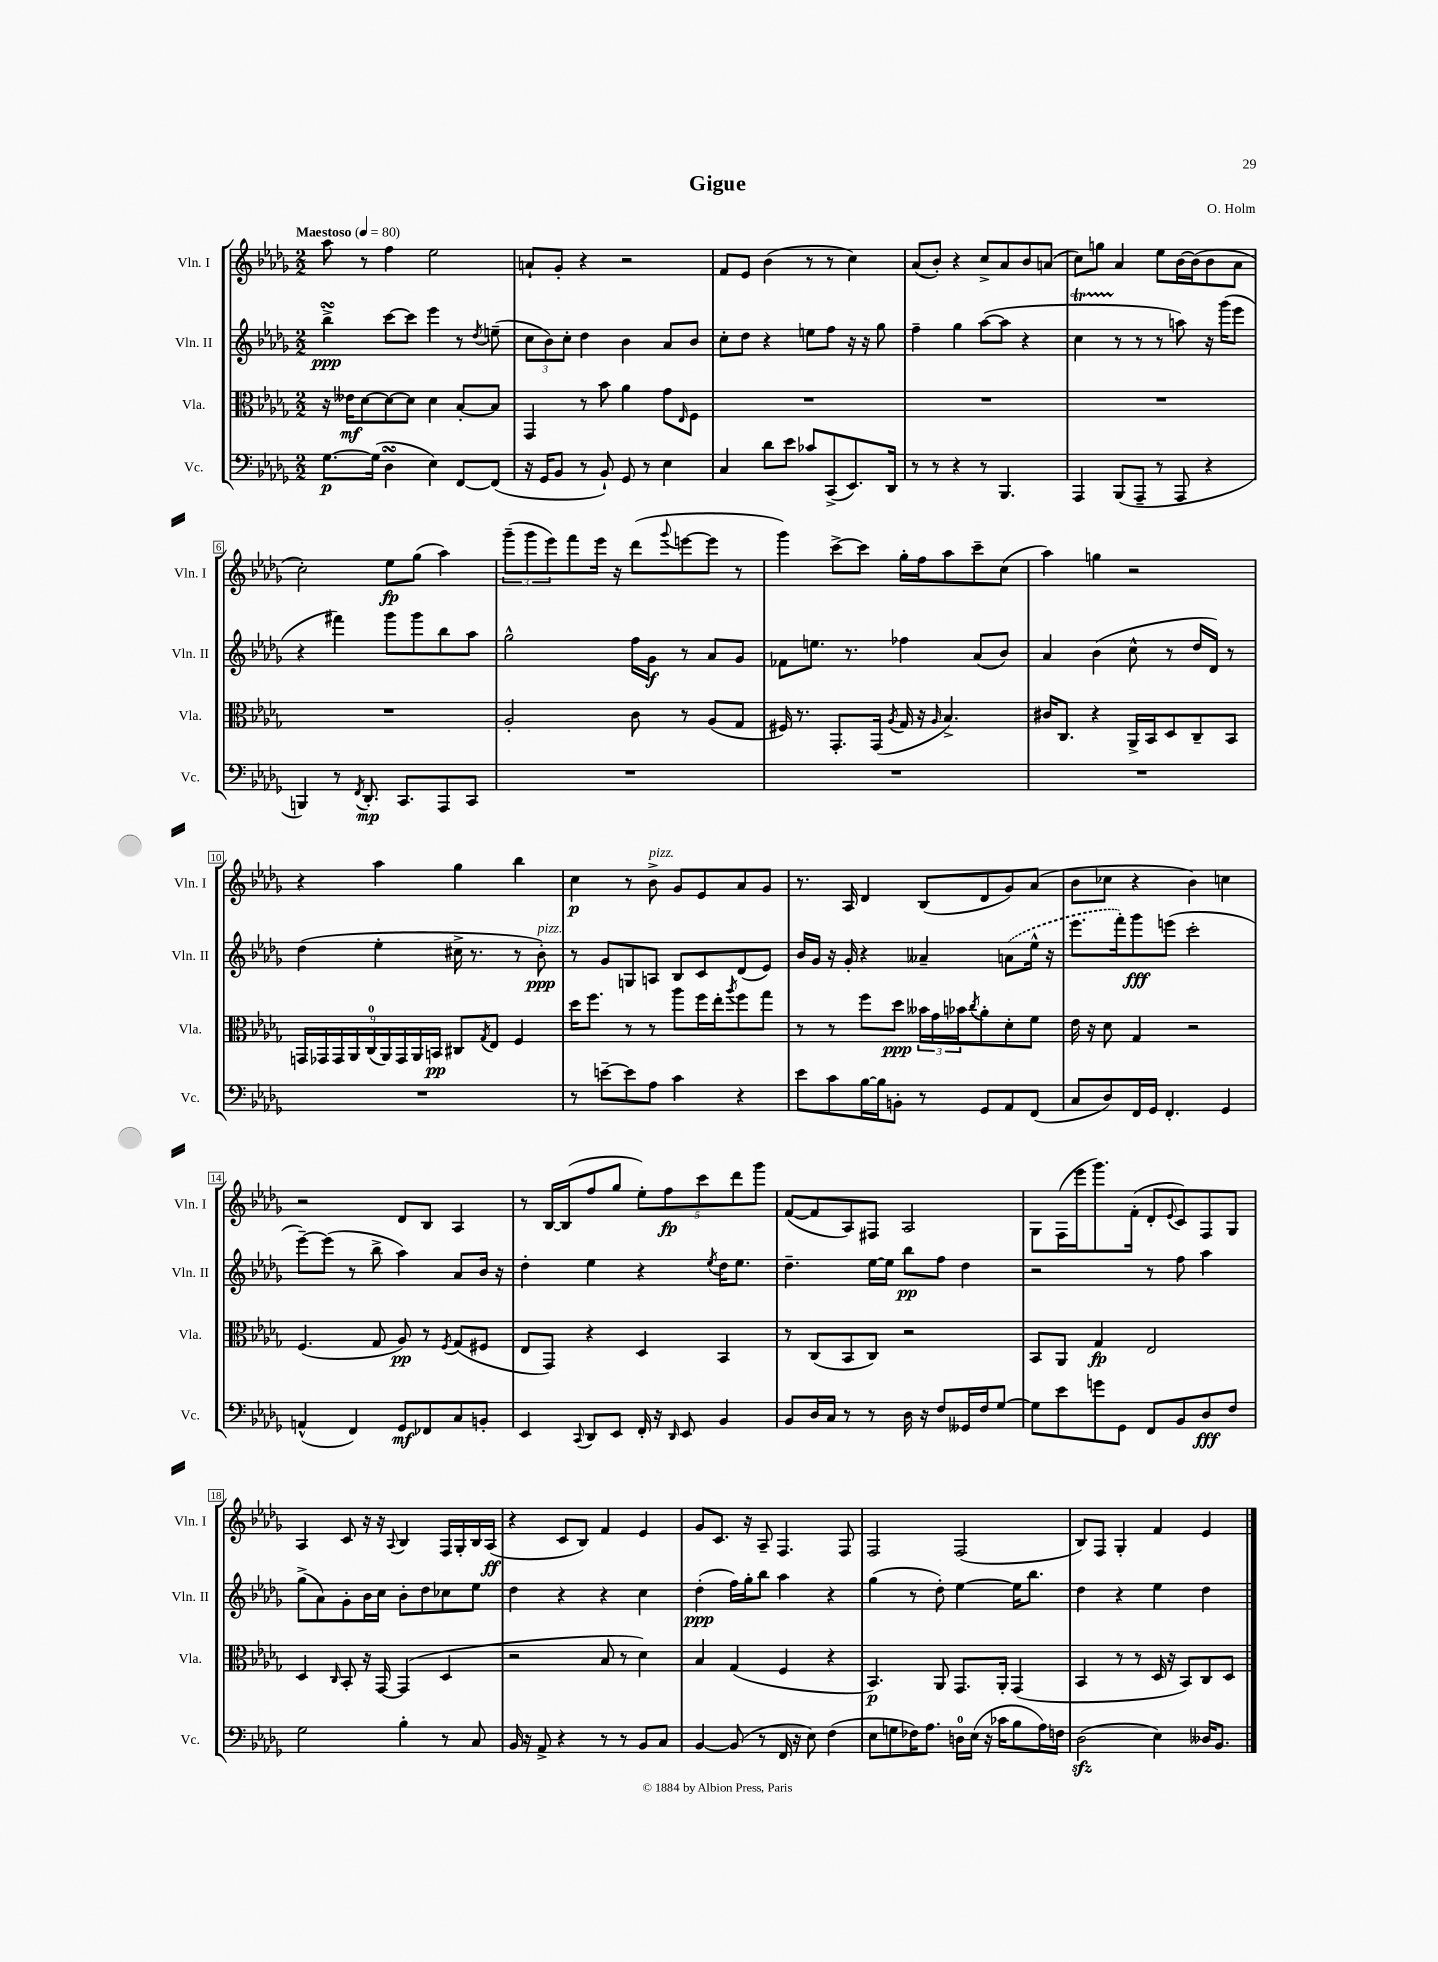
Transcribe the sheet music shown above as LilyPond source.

\header { title = "Gigue" composer = "O. Holm" }
<<
\new StaffGroup <<
\new Staff = "s0" \with { instrumentName = "Vln. I" shortInstrumentName = "Vln. I" } {
    \clef treble \key des \major \numericTimeSignature \time 2/2 \tempo "Maestoso" 4 = 80
    aes''8 r8 f''4 ees''2 |
    a'8-! ges'8-. r4 r2 |
    f'8 ees'8 bes'4( r8 r8 c''4) |
    aes'8( bes'8-.) r4 c''8-> aes'8 bes'8 a'8( |
    c''8) g''8 aes'4 ees''8 bes'16~ bes'16( bes'8 aes'8 |
    c''2-.) ees''8\fp ges''8( aes''4) |
    \tuplet 3/2 { ges'''8--( ges'''8 ees'''8) } f'''8 ees'''16 r16 des'''8( \appoggiatura { ges'''8 } e'''8~ e'''8 r8 |
    ges'''4) c'''8~-> c'''8 ges''16-. f''16 aes''8 c'''8-- c''8( |
    aes''4) g''4 r2 |
    r4 aes''4 ges''4 bes''4 |
    c''4\p r8 bes'8->^\markup { \italic "pizz." } ges'8 ees'8 aes'8 ges'8 |
    r8. aes16 des'4 bes8( des'8 ges'8) aes'8( |
    bes'8 ces''8 r4 bes'4) c''4 |
    r2 des'8 bes8 aes4 |
    r8 bes16~ bes16( f''8 ges''8 \tuplet 5/4 { ees''8-.) f''8\fp c'''8 des'''8 ges'''8 } |
    f'8~( f'8 aes8) fis8 aes2 |
    ges8 f16( ees'''16 ges'''8.) f'16-.( des'8-. \appoggiatura { ees'8 } c'8) f8 ges8 |
    aes4 c'8 r16 r16 \appoggiatura { aes8 } bes4 f16 ges16-. bes16 aes16\ff( |
    r4 c'8 bes8) f'4 ees'4 |
    ges'8 c'8. r16 aes8-- f4. f8 |
    f2 f2( |
    bes8) f8 ges4-. f'4 ees'4 \bar "|." |
}
\new Staff = "s1" \with { instrumentName = "Vln. II" shortInstrumentName = "Vln. II" } {
    \clef treble \key des \major \numericTimeSignature \time 2/2
    bes''4->\turn\ppp c'''8~ c'''8 ees'''4 r8 \acciaccatura { des''8 } e''8--( |
    \tuplet 3/2 { c''8 bes'8) c''8-. } des''4 bes'4 aes'8 bes'8 |
    c''8-. des''8 r4 e''8 f''8 r16 r16 ges''8 |
    f''4-- ges''4 aes''8~( aes''8 r4 |
    c''4\startTrillSpan r8\stopTrillSpan r8 r8 a''8) r16 ges'''16( ees'''8 |
    r4 fis'''4) ges'''8 ges'''8 bes''8 aes''8 |
    ges''2-^ f''16 ges'16\f r8 aes'8 ges'8 |
    fes'8 e''8. r8. fes''4 aes'8( bes'8) |
    aes'4 bes'4( c''8-^ r8 des''16 des'16) r8 |
    des''4( ees''4-. cis''16-> r8. r8 bes'8-.\ppp^\markup { \italic "pizz." }) |
    r8 ges'8 g8 a8 bes8 c'8 des'8( ees'8) |
    bes'16 ges'16 r16 ges'16-. r4 aeses'4-- \once \slurDashed a'8( ees''16-^ r16 |
    ees'''8. f'''16-.) ges'''8\fff e'''8( c'''2-. |
    ees'''8~--) ees'''8( r8 bes''8-> aes''4) aes'8 bes'16 r16 |
    des''4-. ees''4 r4 \acciaccatura { ees''8 } des''16 ees''8. |
    des''4.-- ees''16~ ees''16 bes''8\pp f''8 des''4 |
    r2 r8 f''8 aes''4 |
    ges''8->( aes'8) ges'8-. bes'16 c''16 bes'8-. des''8 ces''8 ees''8 |
    des''4 r4 r4 c''4 |
    des''4-.\ppp( f''16) ges''16-. bes''8 aes''4 r4 |
    ges''4( r8 des''8-.) ees''4~ ees''16 bes''8. |
    des''4 r4 ees''4 des''4 \bar "|." |
}
\new Staff = "s2" \with { instrumentName = "Vla." shortInstrumentName = "Vla." } {
    \clef alto \key des \major \numericTimeSignature \time 2/2
    r16 eeses'16\mf des'8~ des'8~ des'8 des'4 bes8~-. bes8 |
    ges,4 r8 bes'8 aes'4 ges'8 \grace { ees16 } f8 |
    R1 |
    R1 |
    R1 |
    R1 |
    aes2-. c'8 r8 aes8( ges8 |
    fis16) r8. ges,8.-. ges,16( \acciaccatura { aes8 } ges16 r16 \grace { aes16 } bes4.->) |
    cis'16 c8. r4 aes,16-> bes,16 des8 c8-- bes,8 |
    \tuplet 9/8 { g,16 ges,16 ges,16 aes,16 c16-0( aes,16) ges,16 aes,16 b,16\pp } cis8 \acciaccatura { ges8 } ees8 f4 |
    des''16 f''8. r8 r8 aes''8 f''16 ees''16-. \acciaccatura { aes''8 } f''8 ges''8 |
    r8 r8 f''8 des''8\ppp \tuplet 3/2 { beses'16 ges'16 bes'16 } \acciaccatura { c''8 } aes'8-. des'8-. f'8 |
    ees'16 r16 des'8 ges4 r2 |
    f4.( ges8 aes8\pp) r8 \acciaccatura { f8 } ges8( fis8 |
    ees8 ges,8) r4 des4 bes,4 |
    r8 c8( bes,8 c8) r2 |
    bes,8 aes,8 ges4\fp ees2 |
    des4 \grace { c16 } bes,8-. r16 ges,16~ ges,4( des4 |
    r2 bes8 r8 des'4) |
    bes4 ges4( f4 r4 |
    bes,4.\p) aes,8 ges,8. aes,16-. ges,4( |
    bes,4 r8 r8 des16 r16 bes,8) c8 des8 \bar "|." |
}
\new Staff = "s3" \with { instrumentName = "Vc." shortInstrumentName = "Vc." } {
    \clef bass \key des \major \numericTimeSignature \time 2/2
    ges8.~\p ges16( des4\turn ees4) f,8~ f,8( |
    r16 ges,16 bes,8 r8 bes,8-!) ges,8 r8 ees4 |
    c4 des'8 ees'8 ces'8 c,8->( ees,8.) des,16 |
    r8 r8 r4 r8 bes,,4. |
    aes,,4 bes,,8( aes,,8-- r8 aes,,8 r4 |
    b,,4) r8 \acciaccatura { f,8 } des,8.-.\mp c,8. aes,,8 c,8 |
    R1 |
    R1 |
    R1 |
    R1 |
    r8 e'8~-- e'8 aes8 c'4 r4 |
    ees'8 c'8 bes16~ bes16 b,8-. r8 ges,8 aes,8 f,8( |
    c8 des8) f,16 ges,16 f,4.-. ges,4 |
    a,4-^( f,4) ges,8\mf fes,8 c8 b,8-. |
    ees,4 \appoggiatura { c,8 } des,8 ees,8 f,16-. r16 \grace { des,16 } ees,8 bes,4 |
    bes,8 des16 c16 r8 r8 des16 r16 f8 geses,16 f16 ges8~ |
    ges8 ees'8 g'8 ges,8 f,8 bes,8 des8\fff f8 |
    ges2 bes4-. r8 c8 |
    bes,16 r16 aes,8-> r4 r8 r8 bes,8 c8 |
    bes,4~ bes,8( r8 f,16 r16 ees8) f4( |
    ees8 g8 fes16) aes8. d16-0 ees16( r16 ces'16 bes8 aes16) f16 |
    des2\sfz( ees4) deses16 bes,8. \bar "|." |
}
>>
>>
\layout { \context { \Score \override BarNumber.stencil = #(make-stencil-boxer 0.1 0.3 ly:text-interface::print) } }
